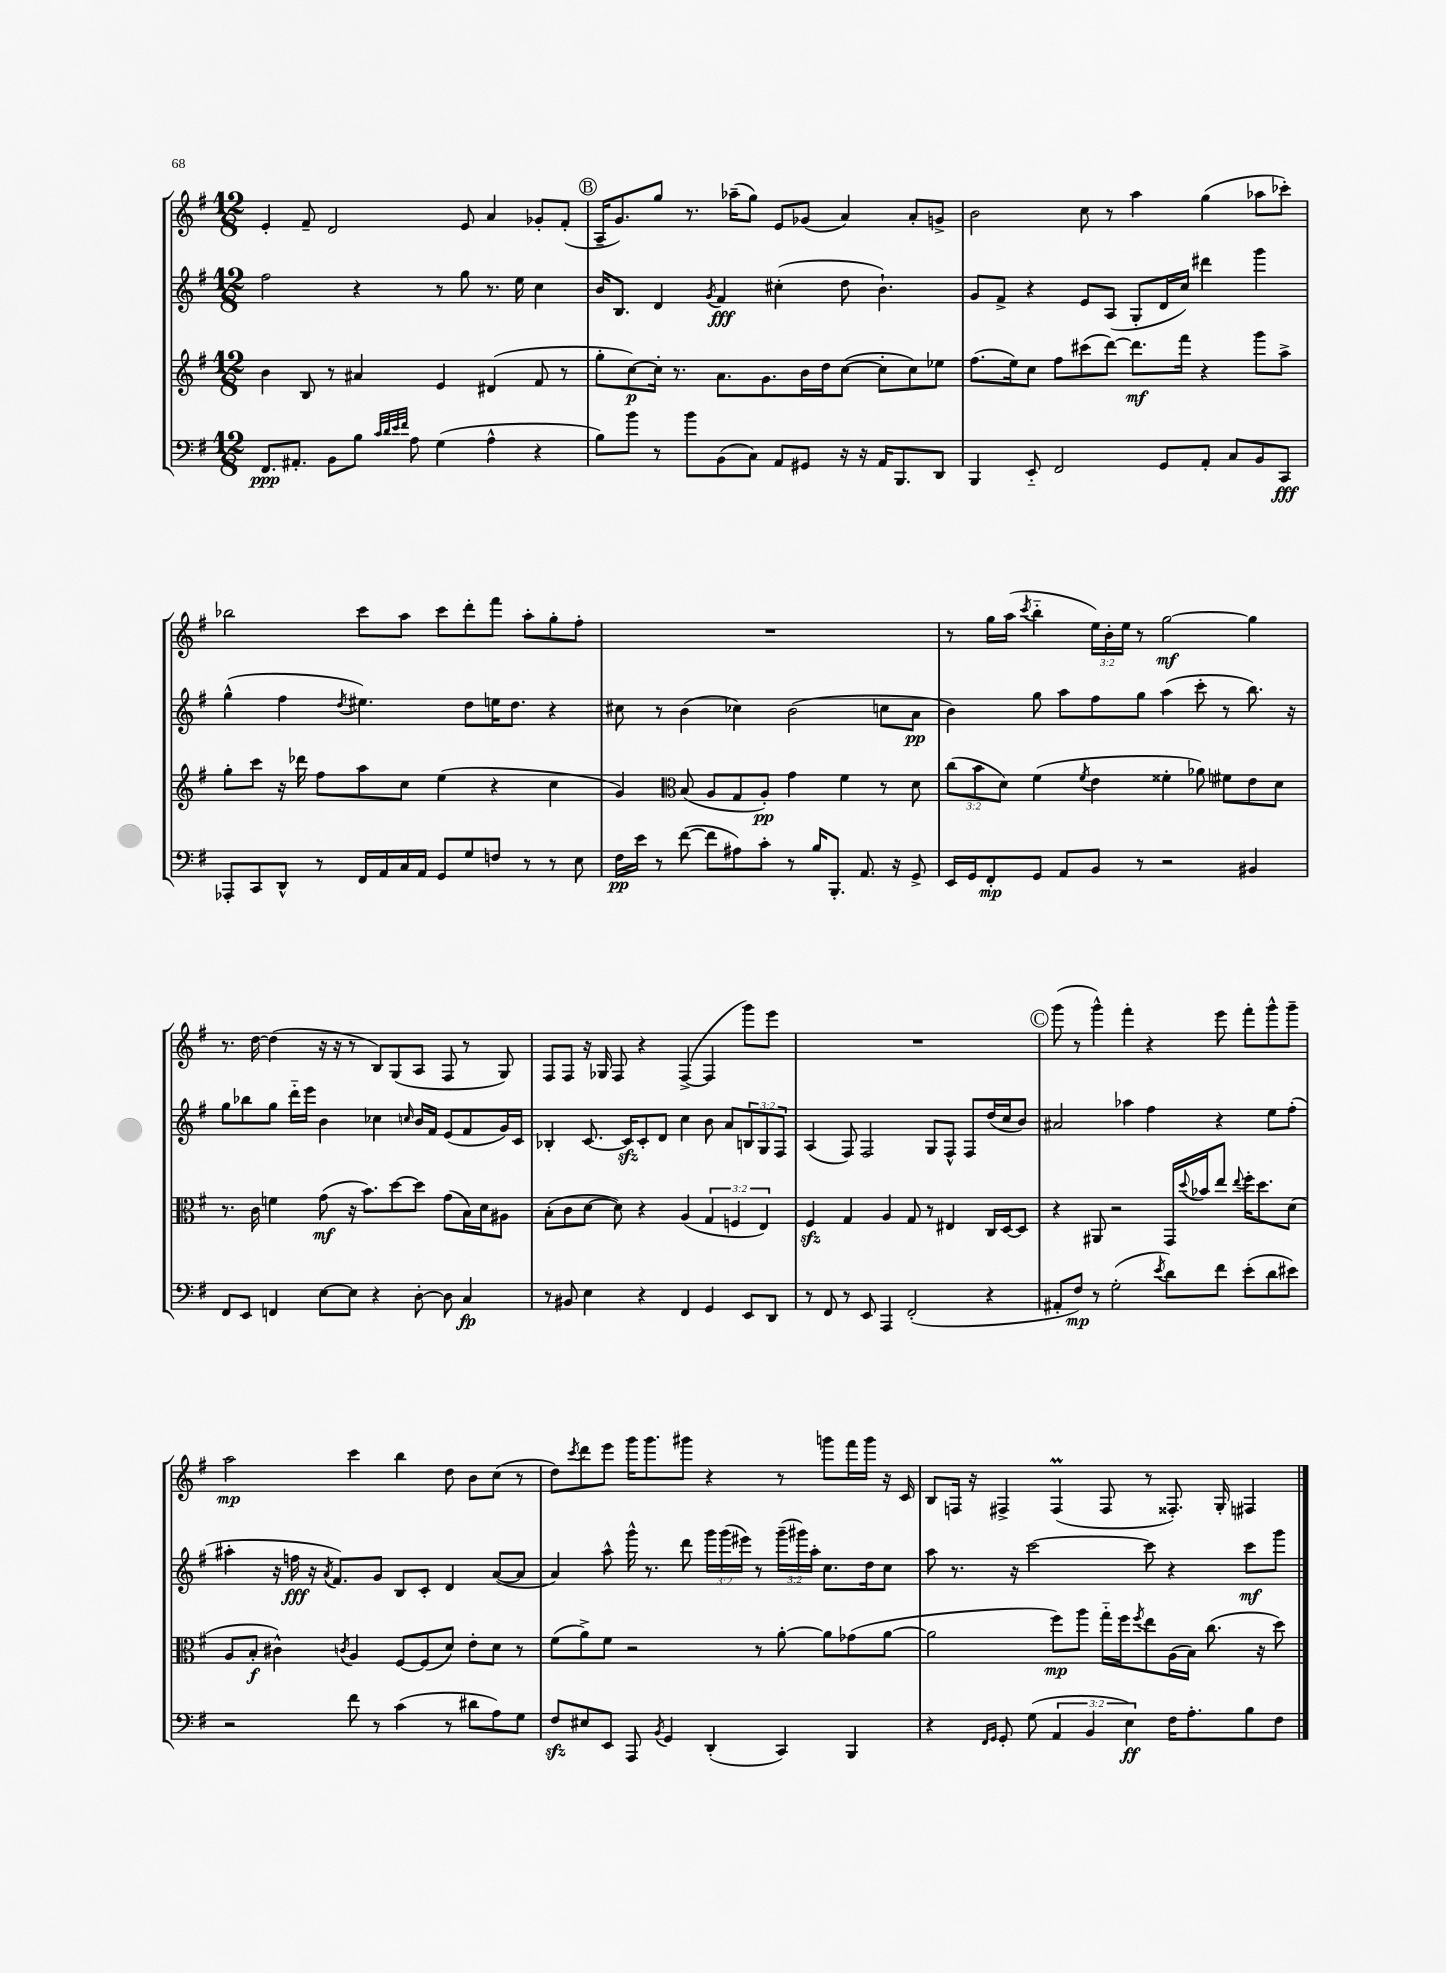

**kern	**kern	**kern	**kern
*staff4	*staff3	*staff2	*staff1
*clefF4	*clefG2	*clefG2	*clefG2
*k[f#]	*k[f#]	*k[f#]	*k[f#]
*M12/8	*M12/8	*M12/8	*M12/8
8.FF#	4b	2ff#	4e'
8.AA#'	.	.	.
.	8B	.	8f#~
8BB	8r	.	2d
8B	4a#	4r	.
32qqc	.	.	.
32qqd	.	.	.
32qqe	.	.	.
32qqf#	.	.	.
8A	.	.	.
(4G	4e	8r	.
.	.	8gg	8e
4A^^	(4d#	8.r	4a
.	.	16ee	.
4r	8f#	4cc	8g-'
.	8r	.	(8f#'
=	=	=	=
8B)	8gg'	16b	16A~
.	.	8.B	8.g)
8b	[8cc)	.	.
8r	16cc']	4d	8gg
.	8.r	.	.
8b	.	.	8.r
.	.	8qg	.
(8BB	8.a	4f#	.
.	.	.	(16aa-~
8C)	.	.	8gg)
.	8.g	.	.
8AA	.	(4cc#'	8e
8GG#	16b	.	(8g-
.	16dd	.	.
16r	([8cc	8dd	4a)
16r	.	.	.
16AA	8cc']	4.b`)	.
8.BBB	.	.	.
.	8cc)	.	8a'
8DD	8ee-	.	8g^
=	=	=	=
4BBB	(8.ff#	8g	2b
.	.	8f#^	.
.	16ee)	.	.
8EE'~	8cc	4r	.
2FF#	8ff#	.	.
.	(8ccc#	8e	8cc
.	[8ddd)	(8A	8r
.	8.ddd]	8G'	4aa
8GG	.	16d	.
.	16fff#	16cc)	.
8AA'	4r	4ddd#	(4gg
8C	.	.	.
8BB	8ggg	4ggg	8aa-
8CC	8aa^	.	8ccc-')
=	=	=	=
8AAA-'	8gg'	(4gg^^	2bb-
8CC	8ccc	.	.
8DD^^	16r	4ff#	.
.	16ddd-	.	.
8r	8ff#	.	.
.	.	8qdd	.
16FF#	8aa	4.ee#)	8ccc
16AA	.	.	.
16C	8cc	.	8aa
16AA	.	.	.
8GG	(4ee	.	8ccc
8G	.	8dd	8ddd'
8F	4r	16ee	8fff#
.	.	8.dd	.
8r	.	.	8aa'
8r	4cc	4r	8gg'
8E	.	.	8ff#'
=	=	=	=
16F#	4g)	8cc#	1.r
16e	.	.	.
8r	.	8r	.
*	*clefC3	*	*
([8f#	(8B	(4b	.
8f#]	8A	.	.
8A#)	8G	4cc-)	.
8c'	8A')	.	.
8r	4g	(2b	.
16B	.	.	.
8.BBB'	.	.	.
.	4f#	.	.
8.AA	.	.	.
.	8r	8cc	.
16r	.	.	.
8GG^	8d	8a	.
=	=	=	=
16EE	(12cc	4b)	8r
16GG	.	.	.
.	12b	.	.
8FF#'	.	.	16gg
.	12d)	.	.
.	.	.	(16aa
.	.	.	8qccc
8GG	(4f#	8gg	4bb'~
8AA	.	8aa	.
.	8qf#	.	.
8BB	4e	8ff#	24ee)
.	.	.	24b'
.	.	.	24ee
8r	.	8gg	8r
2r	4f##'	(4aa	[2gg
.	8a-)	8ccc'	.
.	8f#	8r	.
4BB#	8e	8.bb)	4gg]
.	8d	.	.
.	.	16r	.
=	=	=	=
8FF#	8.r	8gg	8.r
8EE	.	8bb-	.
.	16c	.	[16dd
4FF	4f	8gg	(4dd]
.	.	16ddd'~	.
.	.	16eee	.
[8E	(8g	4b	16r
.	.	.	16r
8E]	16r	.	8r
.	8.b)	.	.
4r	.	4cc-	8B)
.	[8dd	.	(8G
.	.	16qqcc	.
[8D'	8dd]	16b	8A
.	.	16f#	.
8D]	(8g	(8e	8F#
4C	16B)	8f#	8r
.	16d	.	.
.	8A#	16g)	8G)
.	.	16c	.
=	=	=	=
8r	(8B'	4B-'	8F#
8BB#	8c	.	8F#
4E	[8d	[8.c	16r
.	.	.	16G-
.	8d])	.	8F#
.	.	16c]	.
4r	4r	8c'	4r
.	.	8d	.
4FF#	(4A	4cc	([4F#^
4GG	6G	8b	4F#]
.	.	8a	.
.	6F	.	.
8EE	.	12B	8ggg)
.	6E)	12G	.
8DD	.	.	8eee
.	.	12F#	.
=	=	=	=
8r	4F#	(4A	1.r
8FF#	.	.	.
8r	4G	8F#)	.
8EE	.	2F#	.
4AAA	4A	.	.
(2FF#'	8G	.	.
.	8r	8G	.
.	4E#	8F#^^	.
.	.	8F#	.
4r	16C	(16dd	.
.	[16D	16cc	.
.	8D]	8b)	.
=	=	=	=
8AA#'	4r	2a#	(8ggg
8F#)	.	.	8r
8r	8AA#	.	4ggg^^)
(2G'	2r	.	.
.	.	4aa-	4fff#'
.	.	4ff#	4r
8qe	.	.	.
8d)	16GG	.	.
.	8qqdd	.	.
.	16b-	.	.
8f#	8ee	4r	8eee
.	8qqee	.	.
(8e'	16ff#'	.	8fff#'
.	8.dd	.	.
8d	.	8ee	8ggg^^
8e#)	(8d	(8ff#'	8ggg~
=	=	=	=
2r	8A	4aa#'	2aa
.	8B'	.	.
.	4c#^^)	16r	.
.	.	16ff	.
.	.	16r	.
.	.	8qa	.
.	.	8.f#)	.
.	8qc	.	.
8f#	4A	.	4ccc
8r	.	8g	.
(4c	[8F#	8B	4bb
.	(8F#]	8c'	.
8r	8d)	4d	8dd
8d#	8e'	.	8b
8A)	8d	([8a	(8cc
8G	8r	8a]	8r
=	=	=	=
8F#	(8f#	4a)	8dd)
.	.	.	8qccc
8E#	8a^)	.	8ddd
8EE	8f#	8aa^^	8eee
8AAA	2r	16ggg^^	16ggg
.	.	8.r	8.ggg
8qBB	.	.	.
4GG	.	.	.
.	.	8ddd	8ggg#
(4DD'	.	24ggg	4r
.	.	(24ggg	.
.	.	24eee#)	.
.	8r	8r	.
4CC)	[8a'	(24ggg~	8r
.	.	24ggg#)	.
.	.	24aa'	.
.	8a]	8.cc	8ggg
4BBB	(8g-	.	16fff#
.	.	16dd	16ggg
.	[8a	8cc	16r
.	.	.	16c
=	=	=	=
4r	2a]	8aa	8B
.	.	8.r	16F
.	.	.	16r
16qqFF#	.	.	.
16qqGG	.	.	.
8GG'	.	.	4F#^
.	.	16r	.
(8G	.	[2ccc	.
6AA	8ff#)	.	(4F#
.	8aa	.	.
6BB	.	.	.
.	16gg'~	.	8F#
.	16ff#	.	.
6E)	.	.	.
.	8qff#	.	.
.	8ee	8ccc]	8r
16F#	(16A	4r	8.F##')
8.A'	16B)	.	.
.	(8.cc	.	.
.	.	.	16G'
8B	.	8ccc	4F#
.	16r	.	.
8F#	8dd)	8ggg	.
==	==	==	==
*-	*-	*-	*-
